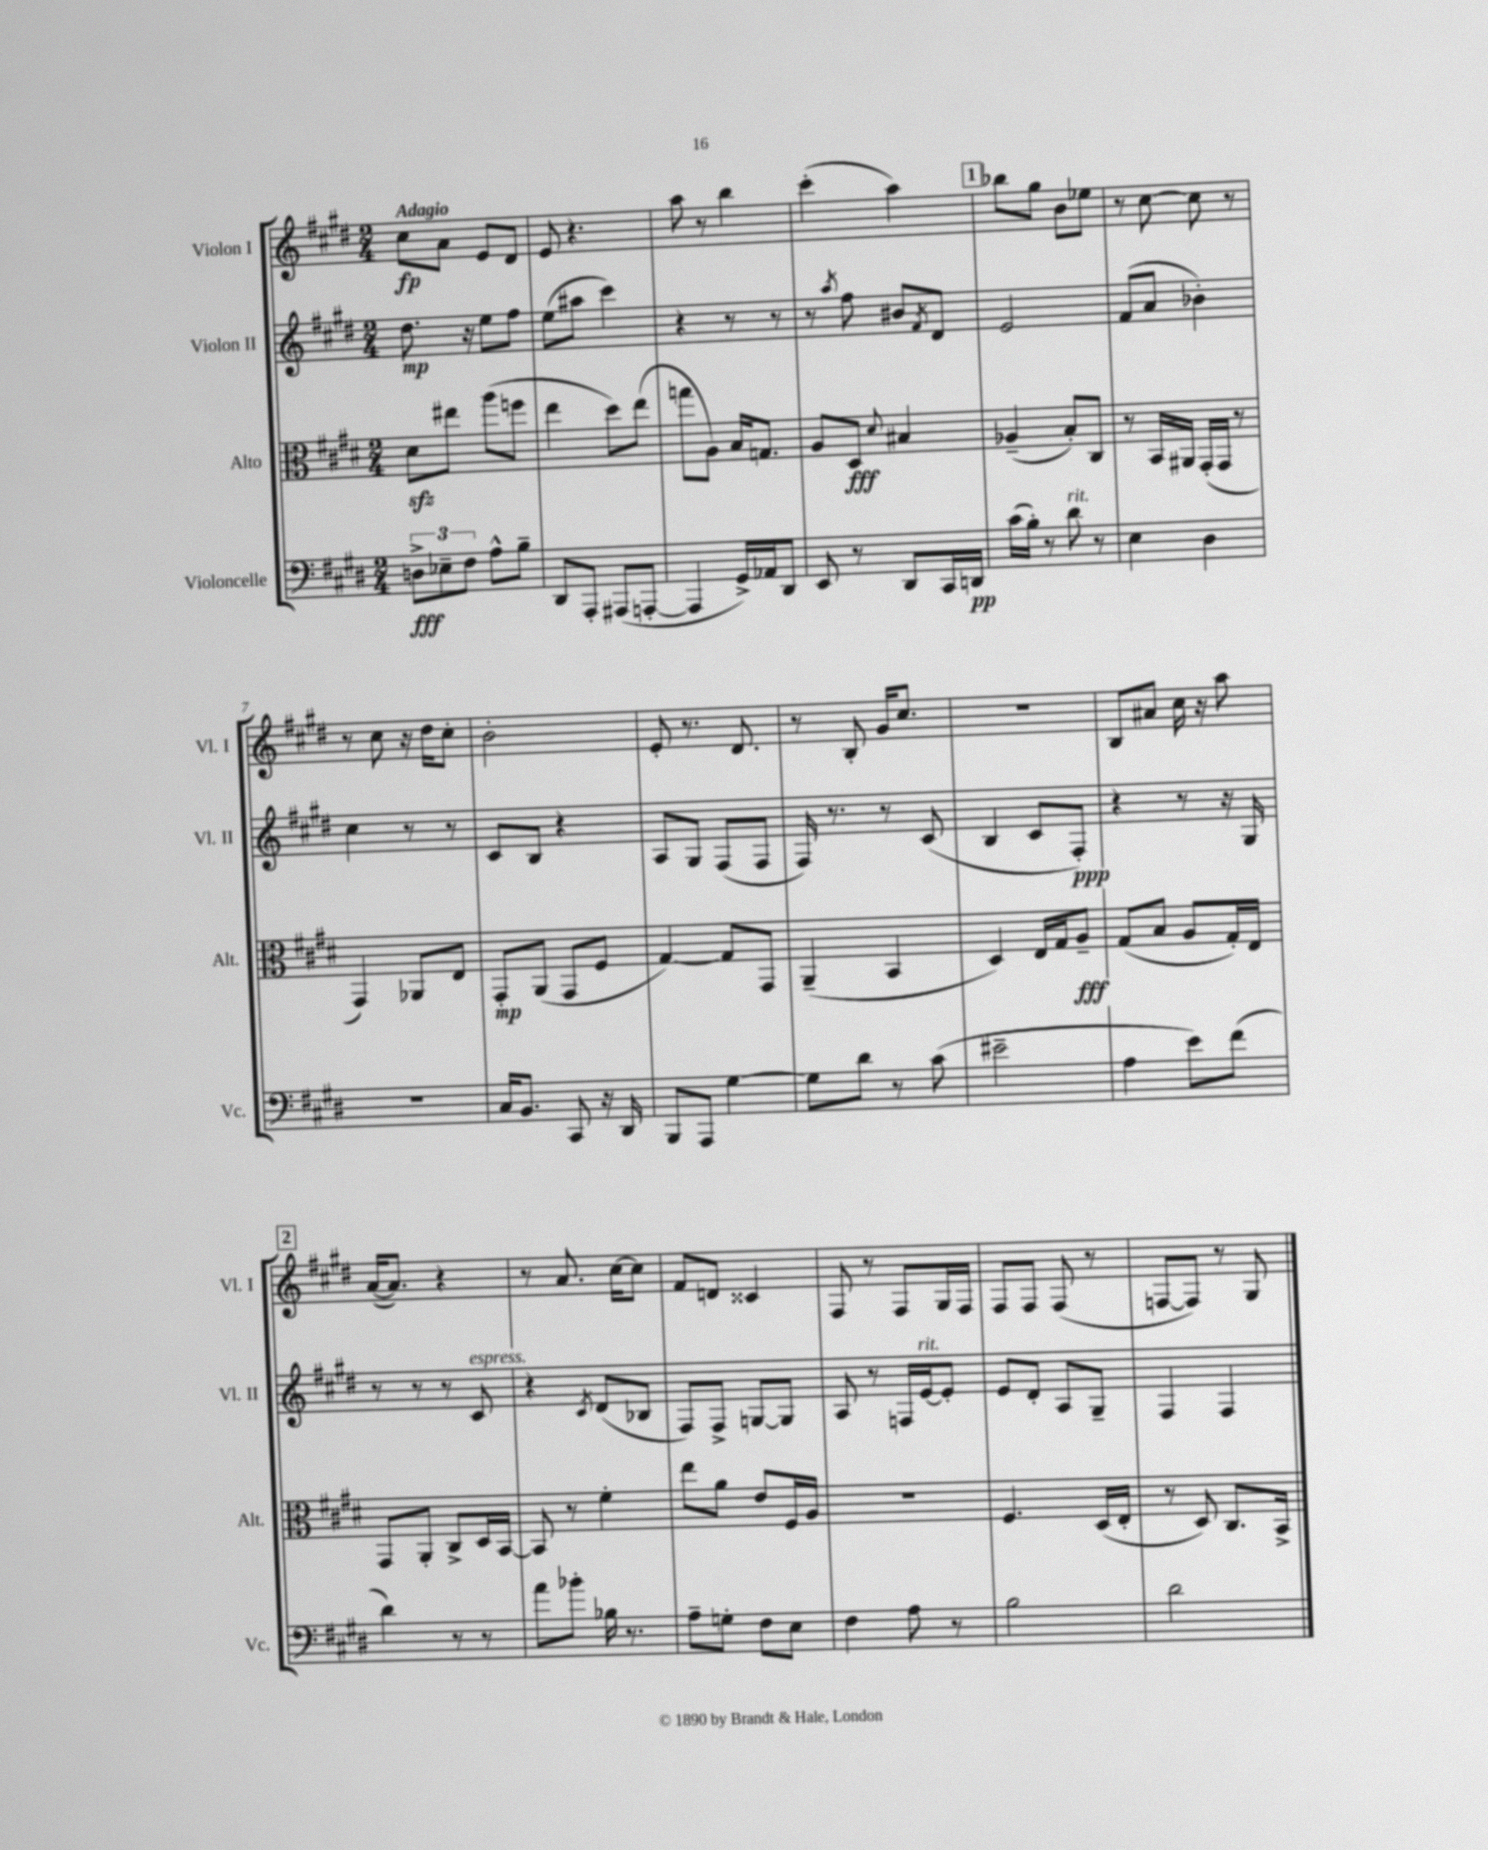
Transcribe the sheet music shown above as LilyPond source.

<<
\new StaffGroup <<
\new Staff = "s0" \with { instrumentName = "Violon I" shortInstrumentName = "Vl. I" } {
    \clef treble \key e \major \numericTimeSignature \time 2/4 \tempo "Adagio"
    cis''8\fp a'8 e'8 dis'8 |
    e'8 r4. |
    a''8 r8 b''4 |
    cis'''4-.( a''4) |
    \mark \markup { \box "1" } bes''8 gis''8 b'8 ees''8 |
    r8 cis''8~ cis''8 r8 |
    r8 cis''8 r16 dis''16 cis''8-. |
    b'2-. |
    e'8-. r8. dis'8. |
    r8 b8-. gis'16 cis''8. |
    R2 |
    b8 ais'8 cis''16 r16 a''8 |
    \mark \markup { \box "2" } a'16~( a'8.) r4 |
    r8 a'8. cis''16~ cis''8 |
    fis'8 d'8 cisis'4 |
    fis8 r8 fis8 gis16 fis16 |
    fis8 fis8 fis8( r8 |
    f8~ f8) r8 gis8 \bar "|." |
}
\new Staff = "s1" \with { instrumentName = "Violon II" shortInstrumentName = "Vl. II" } {
    \clef treble \key e \major \numericTimeSignature \time 2/4
    dis''8.\mp r16 e''8 fis''8 |
    e''8( ais''8 cis'''4) |
    r4 r8 r8 |
    r8 \acciaccatura { a''8 } fis''8 bis'8 \acciaccatura { fis'8 } dis'8 |
    \mark \markup { \box "1" } e'2 |
    fis'8( a'8 bes'4-.) |
    cis''4 r8 r8 |
    cis'8 b8 r4 |
    a8 gis8 fis8( fis8 |
    fis16) r8. r8 cis'8( |
    b4 cis'8 fis8-.\ppp) |
    r4 r8 r16 gis16 |
    \mark \markup { \box "2" } r8 r8 r8 cis'8^\markup { \italic "espress." } |
    r4 \acciaccatura { cis'8 } dis'8( bes8 |
    fis8) fis8-> g8~ g8 |
    a8 r8 f16 e'16~^\markup { \italic "rit." } e'8-. |
    e'8 dis'8-. a8 gis8-- |
    fis4 fis4 \bar "|." |
}
\new Staff = "s2" \with { instrumentName = "Alto" shortInstrumentName = "Alt." } {
    \clef alto \key e \major \numericTimeSignature \time 2/4
    dis'8\sfz eis''8 a''8( f''8 |
    e''4 dis''8) e''8( |
    g''8 a8) b16 g8. |
    a8 dis8\fff \appoggiatura { dis'8 } bis4 |
    \mark \markup { \box "1" } aes4--( b8-.) cis8 |
    r8 b,16 ais,16 gis,16-.( gis,16 r8 |
    gis,4) aes,8 e8 |
    gis,8-.\mp a,8( gis,8 fis8 |
    gis4~) gis8 gis,8 |
    a,4--( b,4 |
    dis4) e16 gis16 a8--\fff |
    gis8( b8 a8 gis16-.) e16 |
    \mark \markup { \box "2" } gis,8 a,8-. cis8-> dis16 b,16~ |
    b,8 r8 fis'4-. |
    e''8 a'8 e'8 fis16 a16 |
    R2 |
    fis4. dis16( e16-. |
    r8 dis8) cis8. b,16-> \bar "|." |
}
\new Staff = "s3" \with { instrumentName = "Violoncelle" shortInstrumentName = "Vc." } {
    \clef bass \key e \major \numericTimeSignature \time 2/4
    \tuplet 3/2 { d8->\fff ees8-- fis8 } a8-^ b8-- |
    dis,8 a,,8-. ais,,8( a,,8~-. |
    a,,4 gis,16->) aes,16 dis,8 |
    e,8 r8 dis,8 cis,16 d,16\pp |
    \mark \markup { \box "1" } cis'16( b16-.) r8 dis'8^\markup { \italic "rit." } r8 |
    e4 dis4 |
    r2 |
    cis16 b,8. cis,8 r16 dis,16 |
    b,,8 a,,8 gis4~ |
    gis8 dis'8 r8 cis'8( |
    eis'2-- |
    a4 e'8) fis'8( |
    \mark \markup { \box "2" } dis'4) r8 r8 |
    a'8 bes'8-. bes16 r8. |
    a8-- g8-. fis8 e8 |
    fis4 a8 r8 |
    b2 |
    dis'2 \bar "|." |
}
>>
>>
